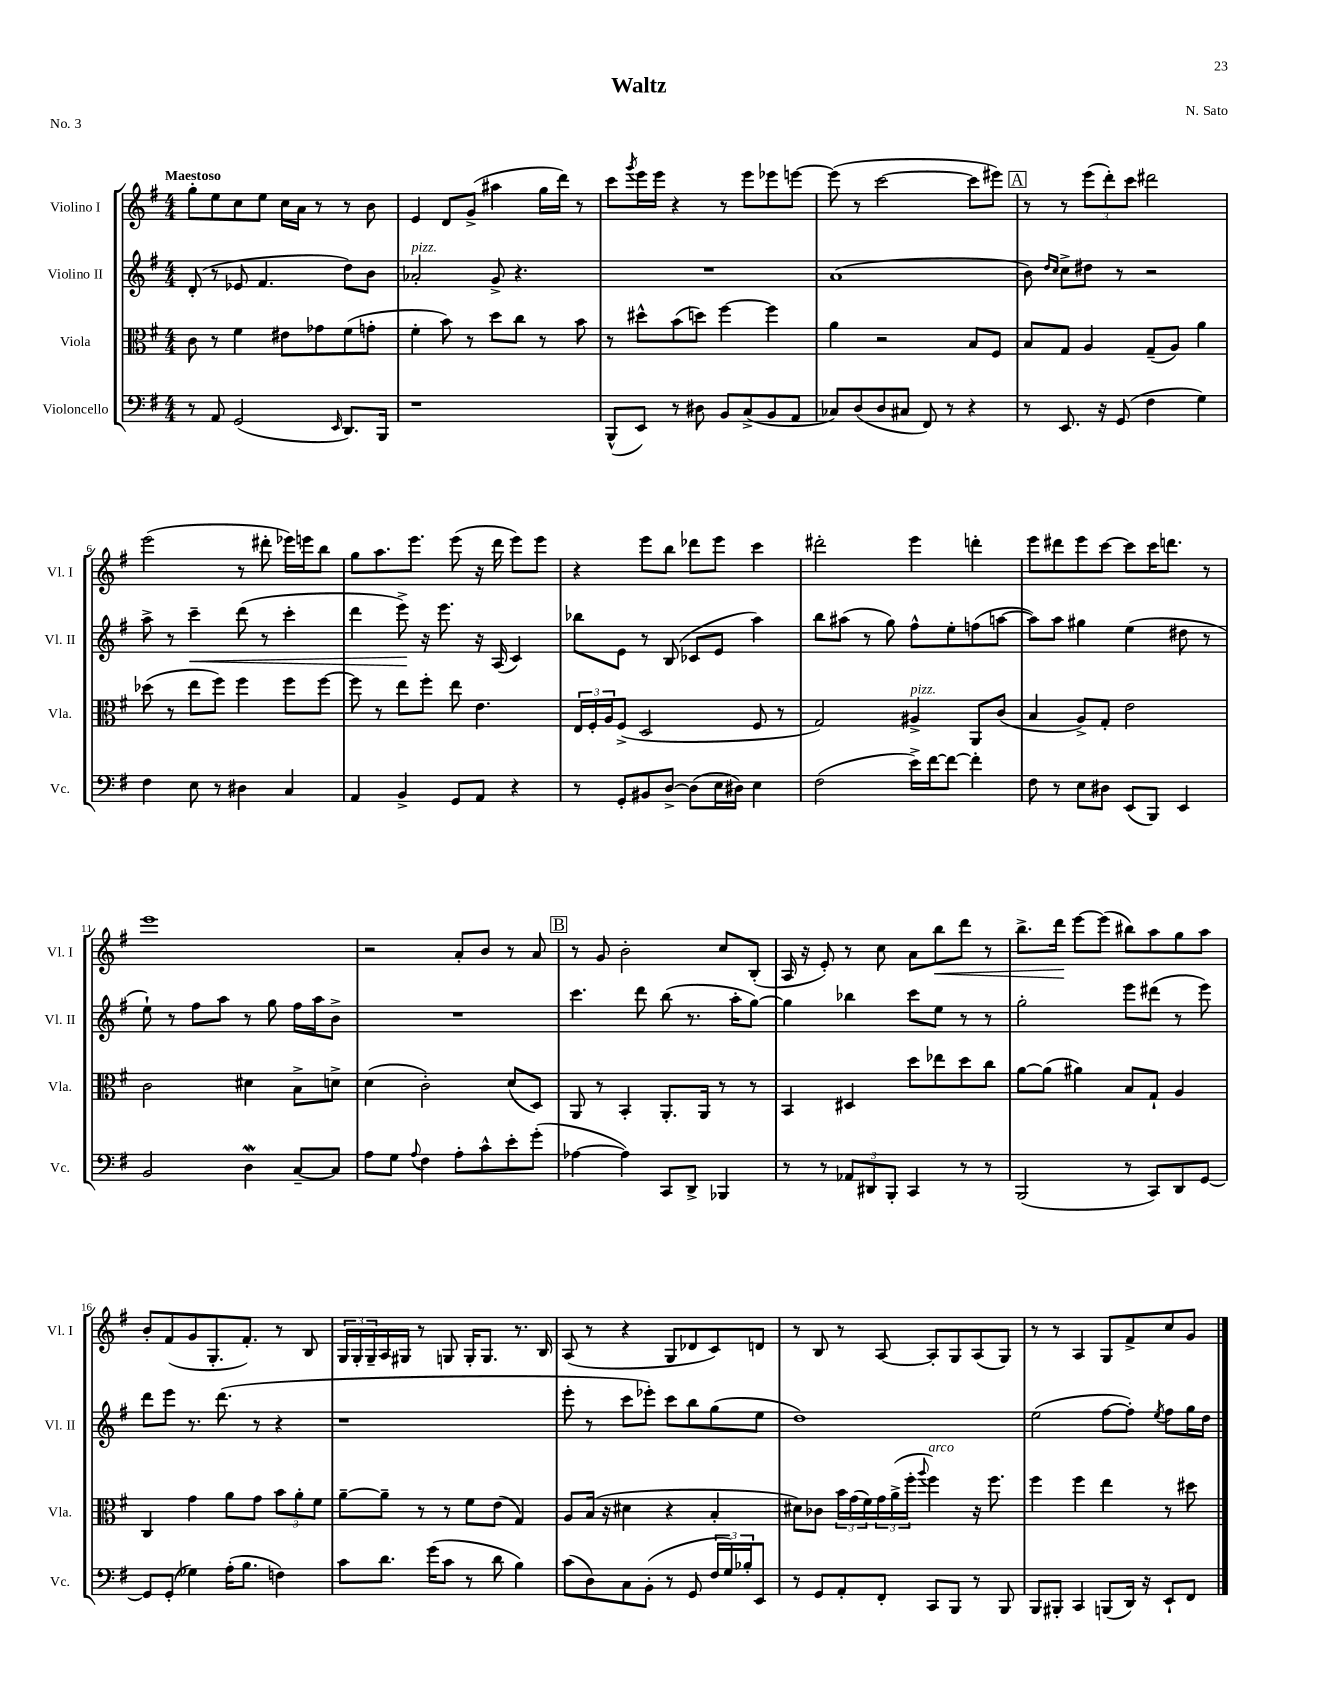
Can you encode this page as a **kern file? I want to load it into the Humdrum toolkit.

**kern	**kern	**kern	**kern
*staff4	*staff3	*staff2	*staff1
*clefF4	*clefC3	*clefG2	*clefG2
*k[f#]	*k[f#]	*k[f#]	*k[f#]
*M4/4	*M4/4	*M4/4	*M4/4
8r	8c\	(8d'/	8gg'\L
8AA/	8r	8r	8ee\
(2GG/	4f#\	8e-/	8cc\
.	.	4.f#/	8ee\J
.	8e#\L	.	16cc\LL
.	.	.	16a\JJ
.	8g-\	.	8r
16qqEE/	.	.	.
8.DD/L)	(8f#\	8dd\L)	8r
.	8g'\J	8b\J	8b\
16BBB/Jk	.	.	.
=	=	=	=
1r	4f#'\	2a-'/	4e/
.	8b\)	.	8d/L
.	8r	.	(8g^/J
.	8dd\L	8g^/	4aa#\
.	8cc\J	4.r	.
.	8r	.	16gg\LL
.	.	.	16ddd\JJ)
.	8b\	.	8r
=	=	=	=
(8BBB^^/L	8r	1r	8ccc\L
.	.	.	8qggg/
8EE/J)	8dd#^^\L	.	16eee\L
.	.	.	16eee\JJ
8r	(8b\	.	4r
8D#\	8dd\J)	.	.
8BB/L	[4ff#\	.	8r
(8C^/	.	.	8eee\L
8BB/	4ff#\]	.	8eee-\
8AA/J	.	.	[8eee\J
=	=	=	=
8C-/L)	4a\	(1a	(8eee\]
(8D/	.	.	8r
8D/	2r	.	[2ccc\
8C#/J	.	.	.
8FF#/)	.	.	.
8r	.	.	.
4r	8B/L	.	8ccc\]L
.	8F#/J	.	8eee#\J)
=	=	=	=
8r	8B/L	8b\)	8r
.	.	16qqdd/LL	.
.	.	16qqcc/JJ	.
8.EE/	8G/J	8cc^\L	8r
.	4A/	8dd#\J	(12eee\L
16r	.	.	.
.	.	.	12ddd'\)
(8GG/	.	8r	.
.	.	.	12ccc\J
4F#\	(8G~/L	2r	2ddd#\
.	8A/J)	.	.
4G\)	4a\	.	.
=	=	=	=
4F#\	(8dd-\	8aa^\	(2eee\
.	8r	8r	.
8E\	8ee\L	4ccc~\	.
8r	8ff#\J)	.	.
4D#\	4ff#\	(8ddd\	8r
.	.	8r	8ddd#'\
4C/	8ff#\L	4ccc'\	16eee-\LL)
.	.	.	16eee\J
.	[8ff#\J	.	8bb\J
=	=	=	=
4AA/	8ff#\]	4ddd\	8gg\L
.	8r	.	8.aa\
4BB^/	8ee\L	8eee^\)	.
.	.	.	8.eee\J
.	8ff#'\J	16r	.
.	.	8.eee\	.
8GG/L	8ee\	.	(8eee\
8AA/J	4.e\	16r	16r
.	.	(16A/	16ddd\
4r	.	4c/)	8eee\L)
.	.	.	8eee\J
=	=	=	=
8r	24E/LL	8bb-\L	4r
.	24F#'/	.	.
.	24A/J	.	.
8GG'/L	(8F#^/J	8e\J	.
8BB#/	2D/	8r	8eee\L
[8D^/J	.	(8B/	8bb\J
(8D\]L	.	8c-/L	8ddd-\L
16E\L	.	8e/J	8eee\J
16D#\JJ)	.	.	.
4E\	8F#/	4aa\)	4ccc\
.	8r	.	.
=	=	=	=
(2F#\	2G/)	8bb\L	2ddd#'\
.	.	(8aa#\J	.
.	.	8r	.
.	.	8gg\)	.
16e^\LL)	4A#^/	8ff#^^\L	4eee\
[16f#\J	.	.	.
8f#\_J	.	8ee'\	.
4f#'\]	8AA/L	(8ff\	4ddd'\
.	(8c/J	[8aa\J	.
=	=	=	=
8F#\	4B/	8aa\]L)	8eee\L
8r	.	8aa\J	8ddd#\
8E\L	8A^/L)	4gg#\	8eee\
8D#\J	8G'/J	.	[8ccc\J
(8EE/L	2e\	(4ee\	8ccc\]L
8BBB/J)	.	.	16ccc\K
.	.	.	8.ddd\J
4EE/	.	8dd#\	.
.	.	8r	8r
=	=	=	=
2BB/	2c\	8ee`\)	1eee
.	.	8r	.
.	.	8ff#\L	.
.	.	8aa\J	.
4D\	4d#\	8r	.
.	.	8gg\	.
[8C~/L	8B^\L	16ff#\LL	.
.	.	16aa\J	.
8C/]J	8d^\J	8b^\J	.
=	=	=	=
8A\L	(4d\	1r	2r
8G\J	.	.	.
8qqA/	.	.	.
4F#\	2c'\)	.	.
8A'\L	.	.	8a'/L
8c^^\	.	.	8b/J
8e'\	(8d/L	.	8r
(8g'\J	8D/J)	.	8a/
=	=	=	=
[4A-\	8AA/	4.ccc\	8r
.	8r	.	8g/
4A-\])	4BB'/	.	2b'\
.	.	8ddd\	.
8CC/L	8.AA'/L	(8bb\	.
8DD^/J	.	8.r	.
.	16AA/Jk	.	.
4BBB-/	8r	.	8cc/L
.	.	16aa'\LK	.
.	8r	[8gg\J)	(8B'/J
=	=	=	=
8r	4BB/	4gg\]	16A/
.	.	.	16r
8r	.	.	8e'/)
12AA-/L	4D#/	4bb-\	8r
12DD#/	.	.	.
.	.	.	8cc\
12BBB'/J	.	.	.
4CC/	8dd\L	8ccc\L	8a\L
.	8ee-\	8ee\J	8bb\
8r	8dd\	8r	8ddd\J
8r	8cc\J	8r	8r
=	=	=	=
(2BBB/	[8a\L	2gg'\	8.bb^\L
.	(8a\]J	.	.
.	.	.	16ddd\Jk
.	4a#\)	.	[8eee\L
.	.	.	(8eee\]J
8r	8B/L	8eee\L	8bb#\L)
8CC/L)	8G`/J	(8ddd#\J	8aa\
8DD/	4A/	8r	8gg\
[8GG/J	.	8eee\)	8aa\J
=	=	=	=
8GG/]L	4C/	8ddd\L	8b'/L
(8GG'/J	.	8eee\J	(8f#/
4G-\)	4g\	8.r	8g/
.	.	.	8.G'/
.	.	(8.ddd\	.
(16A'\LK	8a\L	.	.
8.B\J	.	.	8.f#'/J)
.	8g\J	8r	.
4F\)	12b\L	4r	8r
.	12a'\	.	.
.	.	.	8B/
.	12f#\J	.	.
=	=	=	=
8c\L	[8a~\L	1r	24G/LL
.	.	.	24G'/
.	.	.	24G~/
8.d\J	8a~\]J	.	16A/
.	.	.	16G#/JJ
.	8r	.	8r
(16g\LK	.	.	.
8c\J	8r	.	8G/
8r	8f#\L	.	16G'/LK
.	.	.	8.G/J
8d\	(8e\J	.	.
4B\)	4G/)	.	8.r
.	.	.	16B/
=	=	=	=
(8c\L	8A/L	8eee'\	(8A/
8D\)	(16B/Jk	8r	8r
.	16r	.	.
8C\	4d#\	8ccc\L	4r
(8BB'\J	.	8eee-'\J)	.
8r	4r	8ccc\L	8G/L
8GG/	.	8bb\	8d-/
24F#/LL	4B'/	(8gg\	8c/)
24G/)	.	.	.
24B-'/J	.	.	.
8EE/J	.	8ee\J	8d/J
=	=	=	=
8r	8d#\L)	1dd)	8r
8GG/L	8c-\J	.	8B/
8AA'/	24b\LL	.	8r
.	(24g\	.	.
.	24f#\)	.	.
8FF#'/J	24g\	.	[8A/
.	(24a^\	.	.
.	24ff#'\JJ	.	.
.	8qqaa/	.	.
8CC/L	4ff#\)	.	8A'/]L
8BBB/J	.	.	8G/
8r	16r	.	(8A/
.	8.ff#\	.	.
8BBB/	.	.	8G/J)
=	=	=	=
8BBB/L	4ff#\	(2ee\	8r
8BBB#'/J	.	.	8r
4CC/	4ff#\	.	4A/
(8BBB/L	4ee\	[8ff#\L	8G/L
16DD/Jk)	.	8ff#'\]J)	8f#^/
16r	.	.	.
.	.	8qee/	.
8EE`/L	8r	8ff#\L	8cc/
8FF#/J	8dd#\	16gg\L	8g/J
.	.	16dd\JJ	.
==	==	==	==
*-	*-	*-	*-
